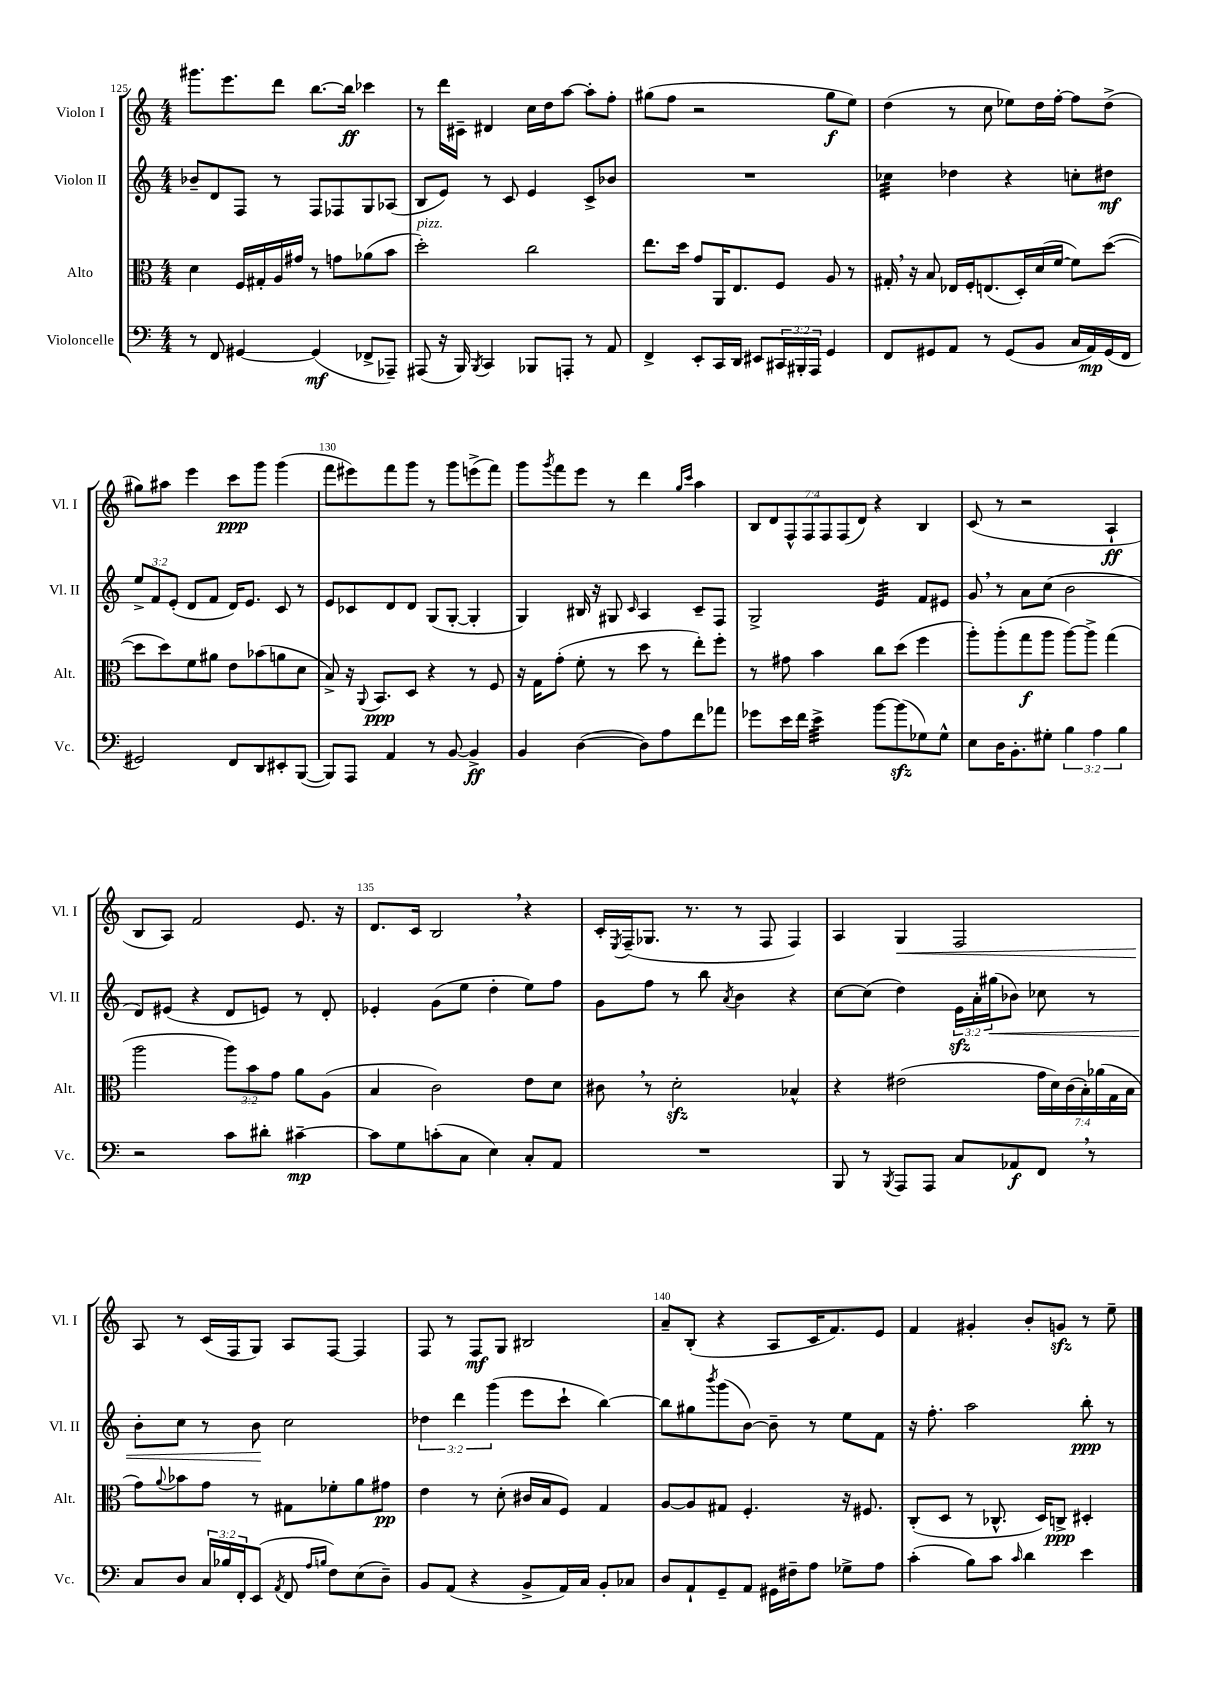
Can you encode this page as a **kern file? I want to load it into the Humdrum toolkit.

**kern	**kern	**kern	**kern
*staff4	*staff3	*staff2	*staff1
*clefF4	*clefC3	*clefG2	*clefG2
*k[]	*k[]	*k[]	*k[]
*M4/4	*M4/4	*M4/4	*M4/4
8r	4d\	8b-~/L	8.ggg#\L
8FF/	.	8d/	.
.	.	.	8.eee\
[4GG#/	16F/LL	8F/J	.
.	16G#'/	.	.
.	16A/	8r	8ddd\J
.	16g#/JJ	.	.
(4GG#/]	8r	8F/L	[8.bb\L
.	8g\L	8F-/	.
.	.	.	16bb\]Jk
8FF-^/L	(8a-\	8G/	4ccc-\
8AAA-~/J)	8b\J	(8A-/J	.
=	=	=	=
(8AAA#/	2dd'\)	8B/L	8r
16r	.	8e/J)	16ddd\LL
16BBB/)	.	.	16c#~\JJ
8qBBB/	.	.	.
4CC/	.	8r	4d#/
.	.	8c/	.
8BBB-/L	2cc\	4e/	16cc\LL
.	.	.	16dd\J
8AAA'/J	.	.	[8aa\J
8r	.	8c^/L	8aa'\]L
8AA/	.	8b-/J	8ff'\J
=	=	=	=
4FF^/	8.ee\L	1r	(8gg#\L
.	.	.	8ff\J
.	16dd\Jk	.	.
8EE'/L	8g/L	.	2r
16CC/L	16AA/K	.	.
16DD/JJ	8.E/	.	.
8EE#/L	.	.	.
24CC#/L	8F/J	.	.
24BBB#'/	.	.	.
24AAA/JJ	.	.	.
4GG/	8A/	.	8gg#\L
.	8r	.	8ee\J)
=	=	=	=
8FF/L	16G#'/	4cc-\	(4dd\
.	16r	.	.
8GG#/	8B/	.	.
8AA/J	16E-/LL	4dd-\	8r
.	16F'/J	.	.
8r	(8.E/	.	8cc\
(8GG#/L	.	4r	8ee-\L)
.	16D'/L)	.	.
8BB/J	(16d/	.	16dd\L
.	[16f/JJ	.	[16ff'\JJ
16C/LL	8f\]L)	8cc'\L	8ff\]L
16AA/)	.	.	.
(16GG#/	([8dd\J	8dd#\J	(8dd^\J
16FF/JJ	.	.	.
=	=	=	=
2GG#/)	8dd\]L	12ee^/L	8gg#\L)
.	.	12f/	.
.	8dd\)	.	8aa#\J
.	.	(12e'/J	.
.	8f\	8d/L	4eee\
.	8a#\J	8f/J	.
8FF/L	8e\L	16d/LK)	8ccc\L
.	.	8.e/J	.
8DD/	(8b-\	.	8ggg\J
8EE#'/	8a\	8c/	(4ggg\
([8BBB/J	8d\J	8r	.
=	=	=	=
8BBB/]L)	8B^/)	8e/L	8fff\L
8AAA/J	16r	8c-/	8eee#\)
.	8qqAA/	.	.
.	8.BB/L	.	.
4AA/	.	8d/	8fff\
.	8D/J	8d/J	8ggg\J
8r	4r	(8G/L	8r
[8BB/	.	[8G'/J	8ggg\L
4BB^/]	8r	4G'/]	(8eee^\
.	8F/	.	8fff\J)
=	=	=	=
4BB/	16r	4G/)	8ggg\L
.	16G\LK	.	.
.	.	.	8qggg/
.	(8g'\J	.	8fff\
([4D\	8f'\	16B#/	8eee\J
.	.	16r	.
.	8r	8G#/	8r
.	.	16qqc/	.
8D\]L)	8dd\	4A/	4ddd\
8A\	8r	.	.
.	.	.	16qqgg/LL
.	.	.	16qqccc/JJ
8f\	8ee'\L)	8c~/L	4aa\
8a-\J	8ff'\J	8F/J	.
=	=	=	=
8g-\L	8r	2G^/	14B/L
.	.	.	14d/
16e\L	8g#\	.	.
.	.	.	14F^^/
16f\JJ	.	.	.
.	.	.	14F/
4e^\	4b\	.	.
.	.	.	14F/
.	.	.	(14F/
.	.	.	14d/J)
[8b\L	8cc\L	4e/	4r
(8b\]	(8dd\J	.	.
8G-\)	4ff\	8f/L	4B/
8G-^^\J	.	8e#/J	.
=	=	=	=
8E\L	8aa'\L)	8g/	(8c/
16D\K	(8aa'\	8r	8r
8.BB'\	.	.	.
.	8gg\	8a\L	2r
8G#'\J	8aa\J	(8cc\J	.
6B\	[8aa\L)	2b\	.
.	8aa^\]J	.	.
6A\	.	.	.
.	(4gg\	.	4A`/
6B\	.	.	.
=	=	=	=
2r	2aa\	8d/L)	8B/L
.	.	(8e#/J	8A/J)
.	.	4r	2f/
8c\L	12aa\L)	8d/L	.
.	12b\	.	.
8d#'\J	.	8e/J)	.
.	12g\J	.	.
[4c#~\	8a\L	8r	8.e/
.	(8A\J	8d'/	.
.	.	.	16r
=	=	=	=
8c#\]L	4B/	4e-'/	8.d/L
8G\	.	.	.
.	.	.	16c/Jk
(8c'\	2c\)	(8g\L	2B/
8C\J	.	8ee\J	.
4E\)	.	4dd'\	.
8C'/L	8e\L	8ee\L)	4r
8AA/J	8d\J	8ff\J	.
=	=	=	=
1r	8c#\	8g\L	16c'/LL
.	.	.	8qE/
.	.	.	(16F~/J
.	8r	8ff\J	8.G-/J
.	2d'\	8r	.
.	.	.	8.r
.	.	8bb\	.
.	.	8qa/	.
.	.	4b\	8r
.	.	.	8F/
.	4B-^^/	4r	4F/)
=	=	=	=
8BBB/	4r	[8cc\L	4A/
8r	.	(8cc\]J	.
8qBBB/	.	.	.
8AAA/L	(2e#\	4dd\)	4G/
8AAA/J	.	.	.
8C/L	.	24e\LL	2F/
.	.	24a'\	.
.	.	(24gg#\J	.
8AA-/	.	8b-\J)	.
8FF/J	28g\LL	8cc-\	.
.	28d\)	.	.
.	(28c\	.	.
.	28B'\)	.	.
8r	.	8r	.
.	(28a-\	.	.
.	28G\	.	.
.	28B\JJ	.	.
=	=	=	=
8C/L	8g\L)	8b'\L	8A/
.	8qqa/	.	.
8D/J	8b-\	8cc\J	8r
24C/LL	8g\J	8r	(16c/LL
24B-/	.	.	.
.	.	.	16F/J
24FF'/J	.	.	.
(8EE/J	8r	8b\	8G/J)
8qAA/	.	.	.
8FF/	8G#\L	2cc\	8A/L
16qqA/LL	.	.	.
16qqB/JJ	.	.	.
8F\L)	8f-'\	.	[8F/J
(8E\	8a\	.	4F/]
8D~\J)	8g#\J	.	.
=	=	=	=
8BB/L	4e\	6dd-\	8F/
(8AA/J	.	.	8r
.	.	6ddd\	.
4r	8r	.	8F/L
.	.	(6ggg\	.
.	(8d'\	.	8G/J
8BB^/L	16c#/LL	8eee\L	2B#/
.	16B/J	.	.
16AA/L)	8F/J)	8ccc`\J	.
16C/JJ	.	.	.
8BB'/L	4G/	[4bb\)	.
8C-/J	.	.	.
=	=	=	=
8D/L	[8A/L	8bb\]L	8a~/L
8AA`/	8A/]	8gg#\	(8B'/J
.	.	8qbbb/	.
8GG~/	8G#/J	(8ggg\	4r
8AA/J	4.F'/	[8b\J)	.
16GG#\LL	.	8b~\]	8A/L
16F#~\J	.	.	.
8A\J	.	8r	16c/K
.	.	.	8.f/)
8G-^\L	16r	8ee\L	.
.	8.F#/	.	.
8A\J	.	8f\J	8e/J
=	=	=	=
(4c'\	(8C'/L	16r	4f/
.	.	8.ff'\	.
.	8D/J	.	.
8B\L)	8r	2aa\	4g#'/
8c\J	8.C-^^/	.	.
16qqc/	.	.	.
4d\	.	.	8b'/L
.	16D/LK)	.	.
.	8C^/J	.	8g/J
4e\	4D#'/	8bb'\	8r
.	.	8r	8ee~\
==	==	==	==
*-	*-	*-	*-
